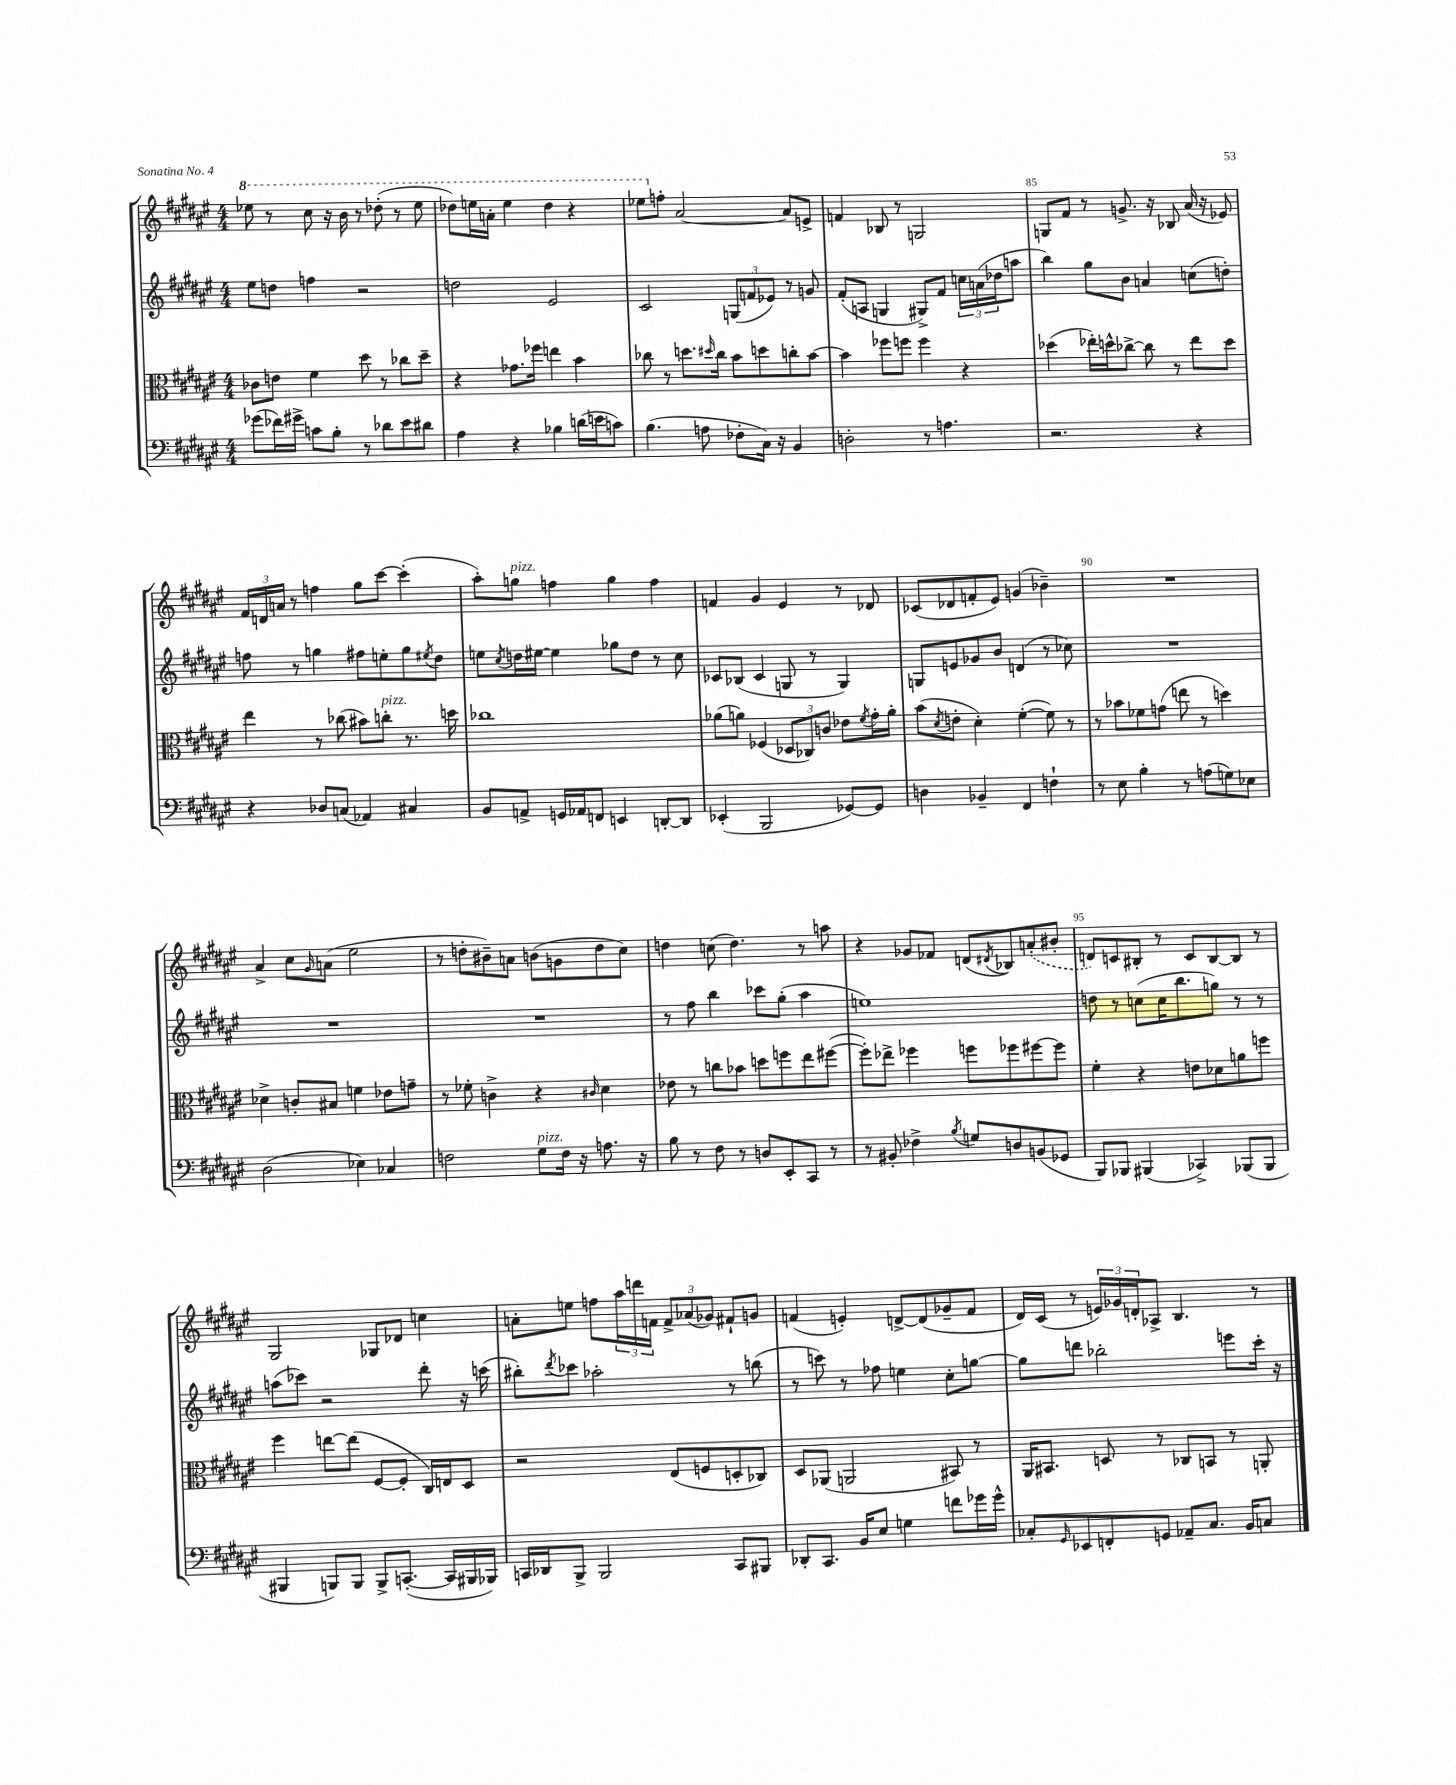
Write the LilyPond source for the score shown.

<<
\new StaffGroup <<
\new Staff = "s0" {
    \clef treble \key fis \major \numericTimeSignature \time 4/4
    \ottava #1 ees'''8 r8 cis'''8 r16 b''16 r8 des'''8-.( r8 ees'''8 |
    des'''8) e'''16 a''16-. e'''4 des'''4 r4 |
    ees'''8 \ottava #0 f''8-. ais'2~ ais'8 e'8-> |
    f'4 bes8 r8 g2 |
    g8 fis'8 r8 g'8.-> r16 bes8 ais'16( r16 ees'8) |
    \tuplet 3/2 { fis'16 d'16 a'16 } r8 f''4 gis''8 cis'''8~ cis'''4-.( |
    ais''8-.) g''8^\markup { \italic "pizz." } f''4 g''4 f''4 |
    f'4 gis'4 eis'4 r8 des'8 |
    ces'8( des'8 f'8-. eis'8) g'4( bes'4--) |
    R1 |
    ais'4-> cis''8 \grace { gis'16 } a'8( eis''2 |
    r8 d''8-. bis'8--) a'8 b'8( g'8 d''8 cis''8) |
    d''4 c''8( d''4.) r8 a''8 |
    r4 ges'8 fes'8 d'8( \acciaccatura { dis'8 } bes8) \once \slurDashed a'8-.( bis'8-. |
    d'8) c'8 bis8-. r8 c'8 bis8~ bis8 r8 |
    gis2 ges8 des'8 c''4 |
    a'8-. e''8 f''8 \tuplet 3/2 { ais''16 d'''16 f'16 } \tuplet 3/2 { f'8-> aes'8( ges'8) } fis'8-! g'8 |
    f'4( e'4-.) d'8~-> d'8( ges'8-- f'8 |
    dis'16) cis'16( r8 \tuplet 3/2 { e'16) ges'16 d'16-. } aes8-> b4. r8 \bar "|." |
}
\new Staff = "s1" {
    \clef treble \key fis \major \numericTimeSignature \time 4/4
    eis''8 d''8 f''4 r2 |
    d''2 eis'2 |
    cis'2 \tuplet 3/2 { g8( f'8 ees'8) } r8 g'8 |
    fis'8-.( a8 g4 gis8->) fis'8 \tuplet 3/2 { c''16 a'16( des''16 } a''8 |
    b''4) gis''8 b'8 a'4 c''8( d''8-.) |
    f''8 r8 g''4 fis''8 e''8-. g''8 \acciaccatura { eis''8 } dis''8 |
    e''8 \acciaccatura { cis''8 } d''16 eis''16~ eis''4 ges''8 d''8 r8 cis''8 |
    ces'8 bes8( ces'4 g8 r8 g4) |
    g8 e'8 ges'8 b'8 d'4( r8 ces''8) |
    R1 |
    R1 |
    R1 |
    r8 fis''8 b''4 ces'''8 gis''8-.( ais''4 |
    e''1) |
    d''8 r8 c''8( c''16 b''8. g''8) r8 r8 |
    a''8( ces'''8) r2 dis'''8-. r16 c'''16( |
    bis''8-.) \acciaccatura { dis'''8 } ces'''8 aes''2-. r8 b''8( |
    r8 c'''8) r8 fes''8 e''4 cis''8-. g''8~ |
    g''8 d'''8 bes''2-. e'''8 cis'''16-. r16 \bar "|." |
}
\new Staff = "s2" {
    \clef alto \key fis \major \numericTimeSignature \time 4/4
    ces'8 e'8 fis'4 dis''8 r8 ces''8 dis''8-- |
    r4 ges'8. fes''16 e''4 b'4 |
    ces''8 r8 d''8. \grace { dis''16 } ces''16 b'8 d''8 c''8-. b'8~ |
    b'4 fes''8 f''8 f''4 r4 |
    des''4( ees''16-.) d''16-^ ces''8~-> ces''8 r8 ees''8 d''8 |
    eis''4 r8 ces''8( bis'8) c''8-.^\markup { \italic "pizz." } r8. d''16 |
    ces''1 |
    aes'8( a'8) fes4( \tuplet 3/2 { des8 ces8) c'8 } ees'8 \acciaccatura { fis'8 } gis'16-. a'16-. |
    b'8( \acciaccatura { dis'8 } e'8-. dis'4-.) fis'4~-.( fis'8) r8 |
    r8 bes'8 fes'8 g'8( e''8 r8 d''4) |
    des'4-> c'8-. bis8 f'4 ees'8 g'8-- |
    r8 fes'8-. c'4-> r4 \grace { cis'16 } dis'4 |
    ees'8 r8 c''8 bes'8 d''8 f''8 eis''8 fis''8~( |
    fis''8-.) ees''8-> fes''4 f''8 fes''8 fis''8~ fis''8 |
    fis'4-. r4 e'8 des'8 a'8 f''8 |
    fis''4 e''8~ e''8( fis8~ fis8-. cis16) e16 dis8 |
    r2 eis8( f8 d8-. ces8) |
    dis8 aes,8( a,2 bis,8) r8 |
    ais,16 bis,8. d8 r8 ces8 b,8 r8 a,8-. \bar "|." |
}
\new Staff = "s3" {
    \clef bass \key fis \major \numericTimeSignature \time 4/4
    ges'8( fes'16) gis'16-> c'8 b8-. r8 des'8 eis'8 dis'8 |
    ais4 r4 bes4 d'16( e'16 c'8) |
    b4.( a8 fes8-. cis16) r16 b,4 |
    d2-. r8 a4. |
    r2. r4 |
    r4 des8 c8( aes,4) cis4 |
    b,8 a,8-> g,16 aes,16 f,8 e,4 d,8~-. d,8 |
    ees,4-.( b,,2 ges,8~) ges,8 |
    d4 bes,4-- fis,4 f4-! |
    r8 eis8 b4-. r8 a8( g8) ees8 |
    dis2( ees4) ces4 |
    f2 gis8^\markup { \italic "pizz." } f16 r16 a8. r16 |
    b8 r8 fis8 r8 d8 eis,8-. cis,8 r8 |
    r8 bis,8-. fes4-> \acciaccatura { b8 } g8 d8 b,8( ges,8 |
    b,,8) bes,,8 bis,,4( ces,4->) bes,,8( bes,,8 |
    bis,,4 b,,8) b,,8 b,,8-> c,8.~-.( c,16 bis,,16 bes,,16) |
    c,16 des,16 b,,8-> b,,2 c,8 bis,,8 |
    des,8-. cis,8. b,16 eis8 g4 f'8 ges'16 ges'16-^ |
    ces8-. \grace { gis,16 } ees,8 f,8-. g,8 aes,8-- ces8. b,16 c8 \bar "|." |
}
>>
>>
\layout { \context { \Score currentBarNumber = #81 \override BarNumber.break-visibility = ##(#f #t #t) barNumberVisibility = #(every-nth-bar-number-visible 5) } }
